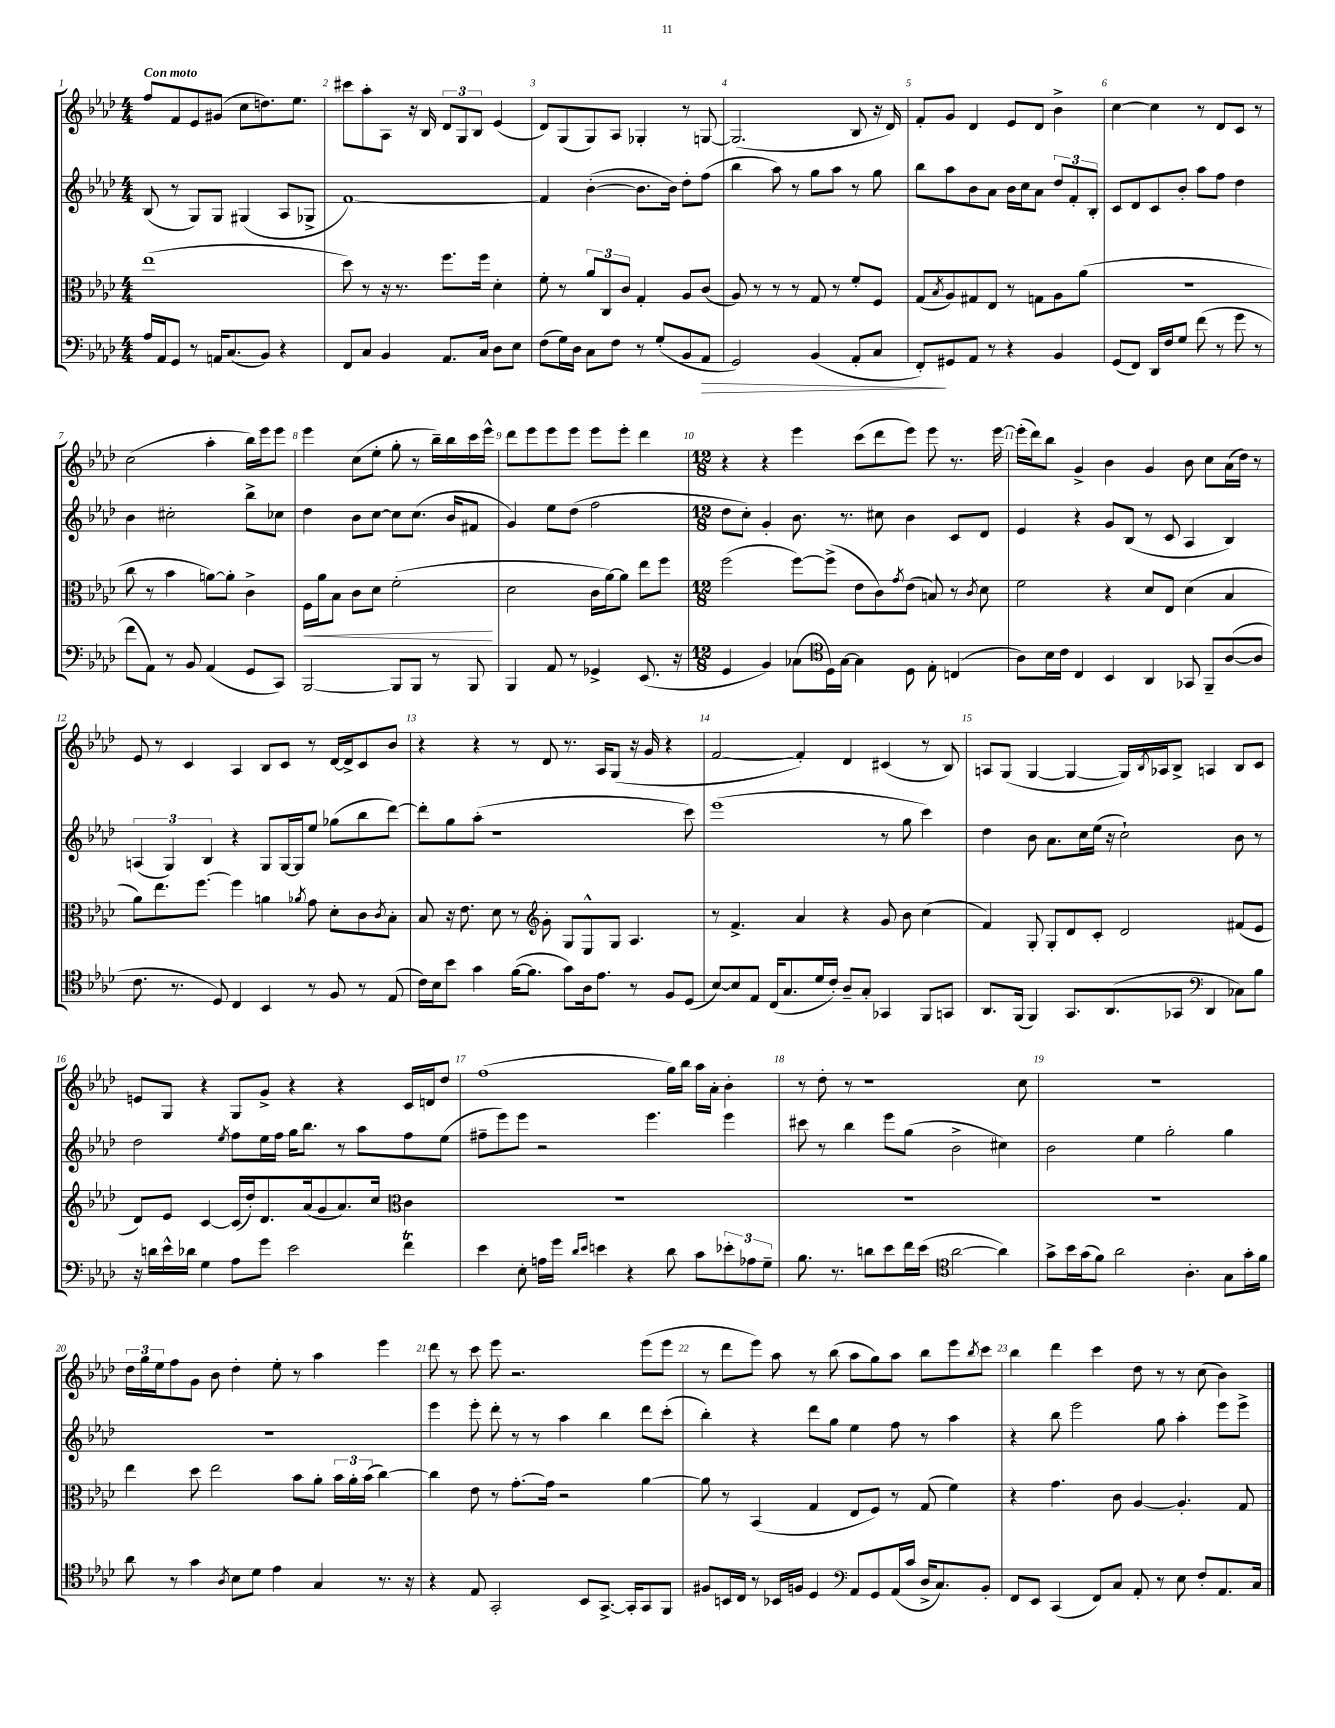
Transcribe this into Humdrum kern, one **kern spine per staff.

**kern	**kern	**kern	**kern
*staff4	*staff3	*staff2	*staff1
*clefF4	*clefC3	*clefG2	*clefG2
*k[b-e-a-d-]	*k[b-e-a-d-]	*k[b-e-a-d-]	*k[b-e-a-d-]
*M4/4	*M4/4	*M4/4	*M4/4
16A-	(1ee-	(8B-	8ff
16AA-	.	.	.
8GG	.	8r	8f
8r	.	8G)	8e-
16AA	.	8G	(8g#
(8.C	.	.	.
.	.	(4G#	8cc
8BB-)	.	.	8.dd)
4r	.	8A-	.
.	.	.	8.ee-
.	.	8G-^	.
=	=	=	=
8FF	8dd-)	[1f)	8ccc#
8C	8r	.	8aa-'
4BB-	16r	.	8A-
.	8.r	.	.
.	.	.	16r
.	.	.	16B-
8.AA-	8.ff	.	12d-
.	.	.	12G
.	.	.	12B-
16C	16ff	.	.
8D-	4d-'	.	(4e-
8E-	.	.	.
=	=	=	=
(8F	8f'	4f]	8d-)
16G)	8r	.	(8G
16D-	.	.	.
8C	12a-	([4b-'	8G)
.	12C	.	.
8F	.	.	8A-
.	12c	.	.
8r	4G'	8.b-]	4G-'
(8G'	.	.	.
.	.	16b-)	.
8BB-	8A-	8dd-'	8r
8AA-	(8c	(8ff	[8G
=	=	=	=
2GG)	8A-)	4bb-	(2.G]
.	8r	.	.
.	8r	8aa-)	.
.	8r	8r	.
(4BB-	8G	8gg	.
.	8r	8aa-	.
8AA-'	8f'	8r	8B-
8C	8F	8gg	16r
.	.	.	16d-)
=	=	=	=
8FF')	(8G	8bb-	8f'
.	8qB-	.	.
8GG#	8A-)	8aa-	8g
8AA-	8G#	8b-	4d-
8r	8E-	8a-	.
4r	8r	16b-	8e-
.	.	16cc	.
.	8G	8a-	8d-
4BB-	8A-	12dd-	4b-^
.	.	12f'	.
.	(8a-	.	.
.	.	12B-'	.
=	=	=	=
(8GG	1r	8c	[4cc
8FF)	.	8d-	.
16DD-	.	8c	4cc]
16F	.	.	.
8G	.	8b-'	.
(8f	.	8aa-	8r
8r	.	8ff	8d-
8g	.	4dd-	8c
8r	.	.	8r
=	=	=	=
8f	8cc	4b-	(2cc
8AA-)	8r	.	.
8r	4b-	2cc#'	.
8BB-	.	.	.
(4AA-	[8a)	.	4aa-'
.	8a']	.	.
8GG	4c^	8bb-^	16bb-)
.	.	.	16eee-
8CC)	.	8cc-	8eee-
=	=	=	=
[2BBB-	16F	4dd-	4eee-
.	16a-	.	.
.	8B-	.	.
.	8c	8b-	(8cc
.	8d-	[8cc	8ee-'
8BBB-]	(2f'	8cc]	8gg'
8BBB-	.	(8.cc	8r
8r	.	.	16bb-~)
.	.	16b-	16bb-
8BBB-	.	8f#	16ccc
.	.	.	16eee-^^
=	=	=	=
4BBB-	2d-	4g)	8ddd-
.	.	.	8eee-
8AA-	.	8ee-	8eee-
8r	.	(8dd-	8eee-
4GG-^	16c	2ff	8eee-
.	[16a-)	.	.
.	8a-]	.	8eee-'
(8.EE-	8ee-	.	4ddd-
.	8ff	.	.
16r	.	.	.
=	=	=	=
*M12/8	*M12/8	*M12/8	*M12/8
4GG	(2ff	8dd-	4r
.	.	8cc')	.
4BB-)	.	4g'	4r
(8C-	[8ff)	8.b-	4eee-
16D-)	(8ff^]	.	.
[16G	.	8.r	.
4G]	8e-	.	(8ccc
.	8c)	8cc#	8ddd-
.	8qg	.	.
8D-	(8e-	4b-	8eee-)
8E-'	8B)	.	8eee-
(4C	8r	8c	8.r
.	8qc	.	.
.	8d-	8d-	.
.	.	.	[16eee-
=	=	=	=
*clefC4	*	*	*
8A-)	2f	4e-	(16eee-']
.	.	.	16ddd-)
16B-	.	.	8bb-
16c	.	.	.
4C	.	4r	4g^
4BB-	4r	8g	4b-
.	.	(8B-	.
4AA-	8d-	8r	4g
.	8E-	8c	.
8GG-	(4d-	4A-	8b-
8FF~	.	.	8cc
([8A-	4B-	4B-)	(16a-
.	.	.	16dd-)
8A-]	.	.	8r
=	=	=	=
8.c	8a-)	(6A	8e-
.	8.ee-	.	8r
.	.	6G)	.
8.r	.	.	.
.	.	.	4c
.	[8.ff	.	.
.	.	6B-	.
8D-)	.	.	.
4C	4ff]	4r	4A-
4BB-	4a	8G	8B-
.	.	[16G	8c
.	.	16G]	.
.	8qa-	.	.
8r	8g	8ee-	8r
8F	8d-'	(8gg-	[16d-
.	.	.	16d-^]
8r	8c	8bb-	8c
.	8qc	.	.
(8E-	8B-'	[8ddd-)	8b-
=	=	=	=
16c)	8B-	8ddd-']	4r
16B-	.	.	.
8b-	16r	8gg	.
.	8.e-	.	.
4g	.	(8aa-'	4r
.	8d-	1r	.
([16f	8r	.	8r
8.f]	.	.	.
.	8g'	.	8d-
8g)	8G	.	8.r
16A-	8E-^^	.	.
8.e-	.	.	16A-
.	8G	.	(8G
8r	4.A-	.	16r
.	.	.	16g
8F	.	.	4r
(8D-	.	8ccc)	.
=	=	=	=
*	*clefG2	*	*
[8B-)	8r	(1eee-	[2f
8B-]	4.f^	.	.
8E-	.	.	.
(16C	.	.	.
8.G	.	.	.
.	4a-	.	4f'])
16d-	.	.	.
16c')	.	.	.
8A-~	4r	.	4d-
8G'	.	.	.
4GG-	8g	8r	(4c#
.	8b-	8gg	.
8FF	(4cc	4ccc)	8r
8GG	.	.	8B-)
=	=	=	=
8.AA-	4f)	4dd-	8A
.	.	.	(8G
(16FF	.	.	.
4FF)	8G'	8b-	[4G
.	8G'	8.a-	.
8.GG	8d-	.	4G_
.	.	16cc	.
.	8c'	(16ee-	.
(8.AA-	.	16r	.
.	2d-	2cc`)	16G])
.	.	.	8qB-
.	.	.	16A-
8GG-	.	.	8B-^
*clefF4	*	*	*
4DD-	.	.	4A
8C-)	(8f#	8b-	8B-
8B-	8e-	8r	8c
=	=	=	=
16r	8d-)	2dd-	8e
16d	.	.	.
16e-^^	8e-	.	8G
16d-	.	.	.
4G	[4c	.	4r
.	.	8qee-	.
8A-	(16c]	8ff	8G
.	16dd-')	.	.
8g	8.d-	16ee-	8g^
.	.	16ff	.
2e-	.	16gg	4r
.	(16a-	8.bb-	.
.	8g	.	.
.	8.a-)	8r	4r
.	.	8aa-	.
.	16cc	.	.
*	*clefC3	*	*
4f	4c	8ff	16c
.	.	.	16d
.	.	(8ee-	8dd-
=	=	=	=
4e-	1.r	8ff#~	(1ff
.	.	8eee-)	.
8E-'	.	8eee-	.
16A	.	2r	.
16g	.	.	.
16qqd-	.	.	.
16qqe-	.	.	.
4e	.	.	.
4r	.	.	.
.	.	4.eee-	.
8d-	.	.	16gg)
.	.	.	16bb-
8c	.	.	16aa-
.	.	.	16a-'
12e-'	.	4eee-	4b-'
12A-	.	.	.
12G~	.	.	.
=	=	=	=
8.B-	1.r	8ccc#	8r
.	.	8r	8dd-'
8.r	.	.	.
.	.	4bb-	8r
8d	.	.	1r
8e-	.	8eee-	.
16f	.	(8gg	.
(16e-	.	.	.
*clefC4	*	*	*
[2a-	.	2b-^	.
4a-])	.	4cc#)	.
.	.	.	8cc
=	=	=	=
8g^	1.r	2b-	1.r
16b-	.	.	.
(16g	.	.	.
8f)	.	.	.
2a-	.	.	.
.	.	4ee-	.
.	.	2gg'	.
4.A-'	.	.	.
8G	.	4gg	.
16g'	.	.	.
16f	.	.	.
=	=	=	=
8a-	4ee-	1.r	24dd-
.	.	.	24gg
.	.	.	24ee-
8r	.	.	8ff
4g	8dd-	.	8g
.	2ee-	.	8b-
8qA-	.	.	.
8B-	.	.	4dd-'
8d-	.	.	.
4e-	.	.	8ee-'
.	8b-	.	8r
4G	8a-'	.	4aa-
.	24b-	.	.
.	24a-'	.	.
.	(24b-	.	.
8.r	[4cc)	.	4eee-
16r	.	.	.
=	=	=	=
4r	4cc]	4eee-	8ddd-
.	.	.	8r
8E-	8e-	8eee-'	8ccc
2GG'	8r	8ddd-'	8eee-
.	[8.g'	8r	2.r
.	.	8r	.
.	16g]	.	.
.	2r	4aa-	.
8BB-	.	.	.
[8.GG^	.	4bb-	.
16GG']	.	.	.
8GG	[4a-	8ddd-	(8eee-
8FF	.	(8ccc'	8eee-
=	=	=	=
8F#	8a-]	4bb-')	8r
16BB	8r	.	8ddd-
16C	.	.	.
8r	(4BB-	4r	8eee-)
16BB-	.	.	8aa-
16F	.	.	.
4D-	4G	8ddd-	8r
.	.	8gg	(8bb-
8AA-	8E-	4ee-	8aa-
8GG	8F)	.	8gg)
(16AA-	8r	8ff	8aa-
16c	.	.	.
16D-^	(8G	8r	8bb-
8.C)	.	.	.
.	4f)	4aa-	8eee-
.	.	.	8qbb-
8BB-'	.	.	8ccc
=	=	=	=
*clefF4	*	*	*
8FF	4r	4r	4bb-
8EE-	.	.	.
(4CC	4.g	8bb-	4ddd-
.	.	2eee-	.
8FF)	.	.	4ccc
8C	8c	.	.
8AA-'	[4A-	.	8dd-
8r	.	8gg	8r
8E-	4.A-']	4aa-'	8r
8F'	.	.	(8cc
8.AA-	.	8eee-	4b-)
.	8G	8eee-^	.
16C	.	.	.
==	==	==	==
*-	*-	*-	*-
